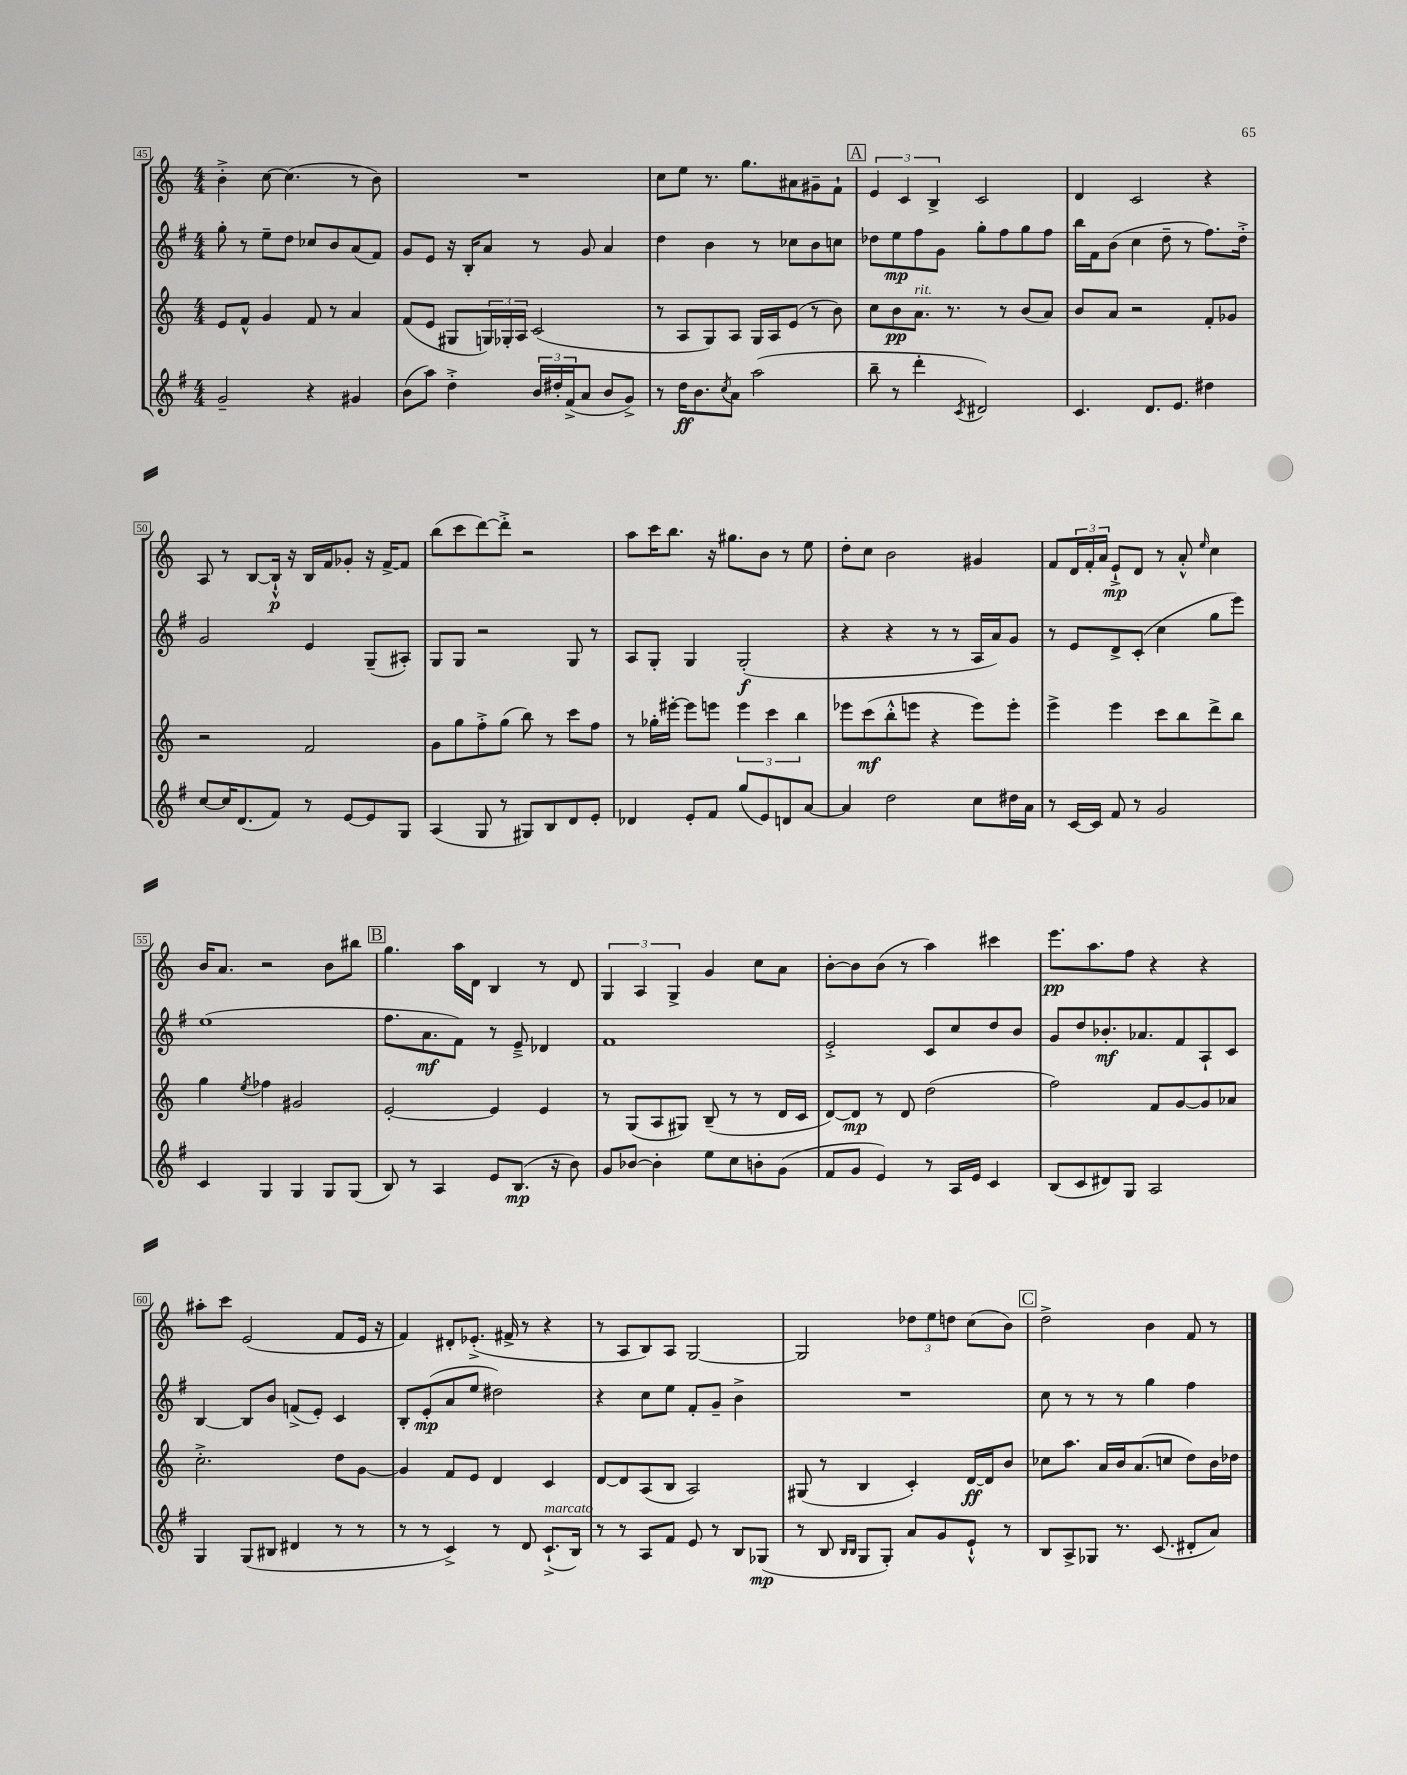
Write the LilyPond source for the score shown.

<<
\new StaffGroup <<
\new Staff = "s0" {
    \clef treble \key c \major \numericTimeSignature \time 4/4
    b'4-.-> c''8~ c''4.( r8 b'8) |
    R1 |
    c''8 e''8 r8. g''8. ais'8 gis'8-- f'8-! |
    \mark \markup { \box "A" } \tuplet 3/2 { e'4 c'4 b4-> } c'2 |
    d'4 c'2 r4 |
    a8 r8 b8~ b16-!-^\p r16 b16 f'16 ges'8-. r16 f'16~-> f'8 |
    b''8( c'''8 d'''8~) d'''8-.-> r2 |
    a''8 c'''16 b''8. r16 gis''8. b'8 r8 e''8 |
    d''8-. c''8 b'2 gis'4 |
    f'8 \tuplet 3/2 { d'16 f'16-. a'16 } e'8-!->\mp d'8 r8 a'8-.-^ \grace { e''16 } c''4 |
    b'16 a'8. r2 b'8 bis''8 |
    \mark \markup { \box "B" } g''4. a''16 d'16 b4 r8 d'8 |
    \tuplet 3/2 { g4 a4 g4-> } g'4 c''8 a'8 |
    b'8~-. b'8 b'8( r8 a''4) cis'''4 |
    e'''8.\pp a''8. f''8 r4 r4 |
    ais''8-. c'''8 e'2( f'8 e'16 r16 |
    f'4) dis'8-. ees'8.-.->( fis'16-> r8 r4 |
    r8 a8 b8) a8 g2~ |
    g2 \tuplet 3/2 { des''8 e''8 d''8 } c''8( b'8) |
    \mark \markup { \box "C" } d''2-> b'4 f'8 r8 \bar "|." |
}
\new Staff = "s1" {
    \clef treble \key g \major \numericTimeSignature \time 4/4
    g''8-. r8 e''8-- d''8 ces''8 b'8 a'8( fis'8) |
    g'8 e'8 r16 b16-. a'8 r8 g'8 a'4 |
    d''4 b'4 r8 ces''8 b'8 c''8 |
    \mark \markup { \box "A" } des''8 e''8\mp fis''8 g'8 g''8-. fis''8 g''8 fis''8 |
    b''16 fis'16 b'8( c''4 d''8-- r8 fis''8.) d''16-.-> |
    g'2 e'4 g8--( ais8-.) |
    g8 g8 r2 g8 r8 |
    a8 g8-. g4 g2-.\f( |
    r4 r4 r8 r8 a16 a'16) g'8 |
    r8 e'8 d'8-> c'8-.( c''4 g''8 e'''8) |
    e''1( |
    \mark \markup { \box "B" } fis''8. a'8.\mf fis'8) r8 e'8---> des'4 |
    fis'1 |
    e'2-.-> c'8 c''8 d''8 b'8 |
    g'8 d''8 bes'8.-.\mf aes'8. fis'8 a8-! c'8 |
    b4~ b8 b'8 f'8->( e'8-.) c'4 |
    b8-. e'8-.\mp( a'8 e''8 dis''2) |
    r4 c''8 e''8 fis'8-. g'8-- b'4-> |
    R1 |
    \mark \markup { \box "C" } c''8 r8 r8 r8 g''4 fis''4 \bar "|." |
}
\new Staff = "s2" {
    \clef treble \key c \major \numericTimeSignature \time 4/4
    e'8 f'8-^ g'4 f'8 r8 a'4 |
    f'8( e'8 gis8 \tuplet 3/2 { g16) ges16-. a16 } c'2( |
    r8 a8 g8) a8 g16 a16 e'8( r8 b'8) |
    \mark \markup { \box "A" } c''8 b'8\pp a'8.^\markup { \italic "rit." } r8. r8 b'8( a'8) |
    b'8 a'8 r2 f'8-. ges'8 |
    r2 f'2 |
    g'8 g''8 f''8-.-> g''8( b''8) r8 c'''8 f''8 |
    r8 ges''16-. eis'''16~-. eis'''8 e'''8 \tuplet 3/2 { e'''4 c'''4 b''4 } |
    ees'''8 c'''8\mf( b''8-.-^ e'''8 r4 e'''8) e'''8-. |
    e'''4-> e'''4 c'''8 b''8 d'''8-> b''8 |
    g''4 \acciaccatura { e''8 } fes''4 gis'2 |
    \mark \markup { \box "B" } e'2~-. e'4 e'4 |
    r8 g8( a8 gis8) b8--( r8 r8 d'16 c'16 |
    d'8~) d'8\mp r8 d'8 d''2( |
    f''2) f'8 g'8~ g'8 aes'8 |
    c''2.-.-> d''8 g'8~ |
    g'4 f'8 e'8 d'4 c'4 |
    d'8~ d'8 a8( b8 a2) |
    gis8( r8 b4 c'4-.) d'16~\ff d'16 b'8 |
    \mark \markup { \box "C" } ces''8 a''8. a'16 b'16 a'8.( c''8 d''8) b'16 des''16 \bar "|." |
}
\new Staff = "s3" {
    \clef treble \key g \major \numericTimeSignature \time 4/4
    g'2-- r4 gis'4 |
    b'8( a''8) d''4-.-> \tuplet 3/2 { b'16 dis''16-. fis'16->( } a'8 b'8 g'8->) |
    r8 d''16\ff b'8. \acciaccatura { c''8 } a'8 a''2( |
    \mark \markup { \box "A" } b''8-- r8 d'''4-. \acciaccatura { c'8 } dis'2) |
    c'4. d'8. e'8. dis''4 |
    c''8~ c''16 d'8.( fis'8) r8 e'8~ e'8 g8 |
    a4( g8 r8 gis8) b8 d'8 e'8-. |
    des'4 e'8-. fis'8 g''8( e'8) d'8 a'8~ |
    a'4 d''2 c''8 dis''16 a'16 |
    r8 c'16~ c'16 fis'8 r8 g'2 |
    c'4 g4 g4 g8 g8( |
    \mark \markup { \box "B" } b8) r8 a4 e'8 b8.\mp( r16 b'8) |
    g'8 bes'8~ bes'4-. e''8 c''8 b'8-. g'8( |
    fis'8 g'8 e'4) r8 a16 e'16 c'4 |
    b8( c'8 dis'8) g8 a2 |
    g4 g8( bis8 dis'4 r8 r8 |
    r8 r8 c'4->) r8 d'8 c'8.-!->^\markup { \italic "marcato" }( b16) |
    r8 r8 a8 fis'8 e'8 r8 b8 ges8\mp( |
    r8 b8 \grace { b16 b16 } g8 g8-.) a'8 g'8 e'8-!-^ r8 |
    \mark \markup { \box "C" } b8 a8-> ges8 r8. c'8.( dis'8-. a'8) \bar "|." |
}
>>
>>
\layout { \context { \Score currentBarNumber = #45 \override BarNumber.stencil = #(make-stencil-boxer 0.1 0.3 ly:text-interface::print) } }
